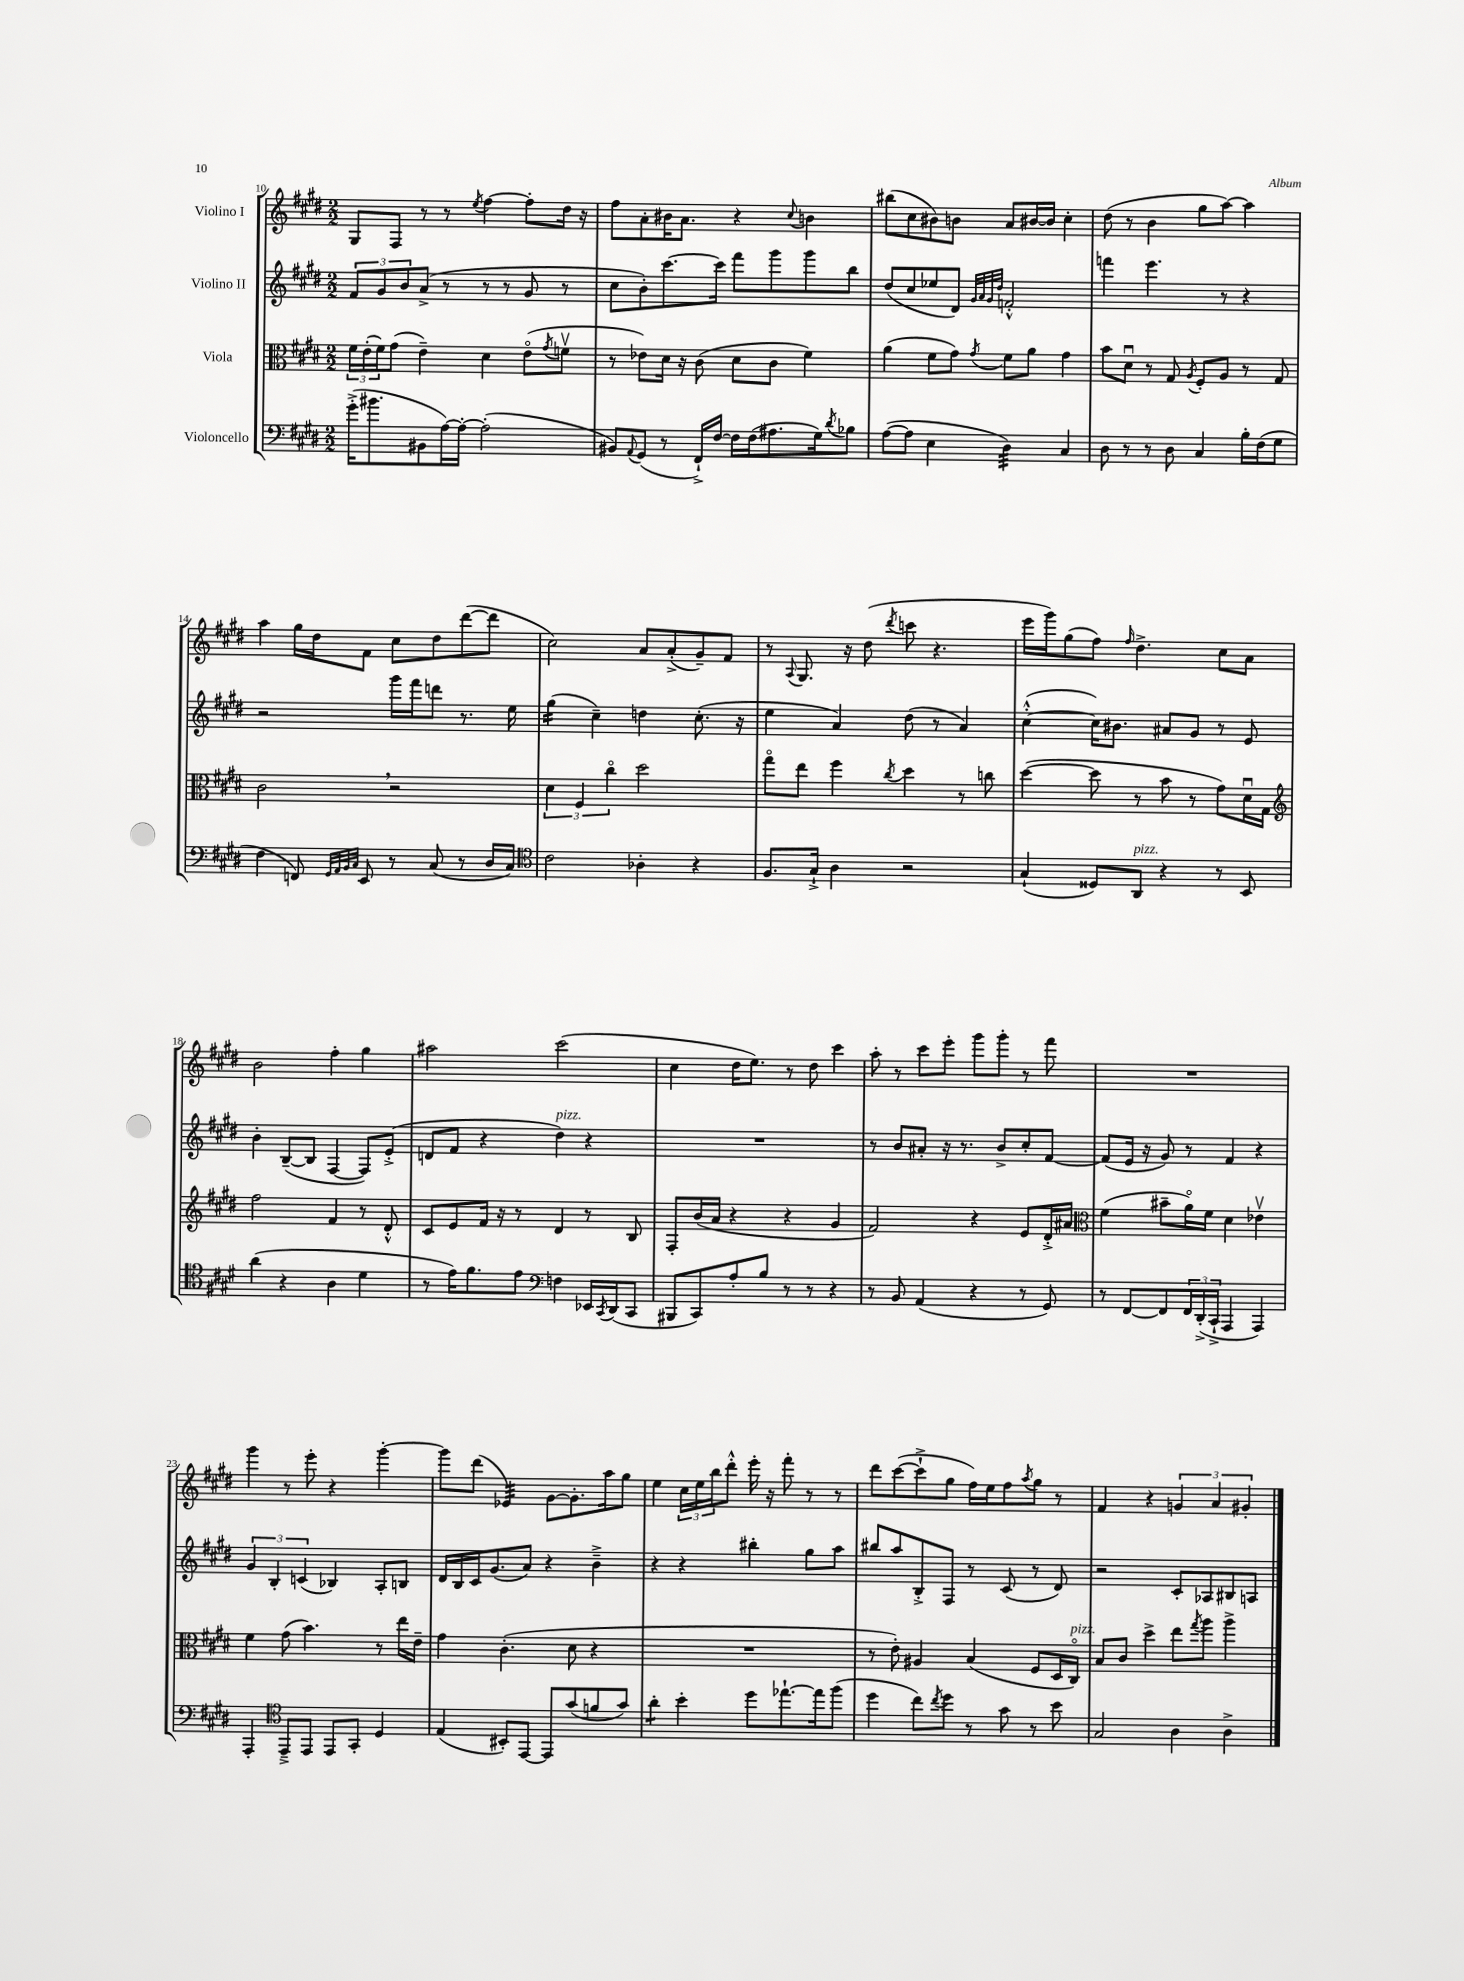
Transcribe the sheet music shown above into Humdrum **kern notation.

**kern	**kern	**kern	**kern
*staff4	*staff3	*staff2	*staff1
*clefF4	*clefC3	*clefG2	*clefG2
*k[f#c#g#d#]	*k[f#c#g#d#]	*k[f#c#g#d#]	*k[f#c#g#d#]
*M2/2	*M2/2	*M2/2	*M2/2
(16g#'^	24f#	12f#	8G#
.	(24e'	.	.
8.b#	.	.	.
.	24f#)	12g#	.
.	(8g#	.	8F#
.	.	12b	.
8BB#	4e~)	(8a^	8r
[16A)	.	8r	8r
16A'_	.	.	.
.	.	.	8qee
(2A']	4d#	8r	[4ff#
.	.	8r	.
.	(8eo	8g#	8ff#']
.	8qg#	.	.
.	8fv	8r	16dd#
.	.	.	16r
=	=	=	=
8BB#)	8r	8cc#	8ff#
8qqAA	.	.	.
(8GG#	8e-)	8b')	8a'
8r	16d#	[8.ccc#	16b#
.	16r	.	8.a
16FF#`^)	(8c#	.	.
[16F#	.	16ccc#]	.
16F#]	8d#	8fff#	4r
(16F#	.	.	.
8.A#	8c#	8ggg#	.
.	.	.	8qqcc#
.	4f#)	8ggg#	4b
16G#)	.	.	.
8qd#	.	.	.
8B-	.	8bb	.
=	=	=	=
([8A	(4a	(8dd#	(8bb#
8A]	.	8cc#	8cc#
4E	8f#	8ee-	8b#)
.	8g#)	8d#)	8b
.	.	32qqg#	.
.	.	32qqa	.
.	.	32qqg#	.
.	8qg#	32qqdd#	.
4D#)	8f#	2f'^^	8a
.	8a	.	[16b#
.	.	.	16b#]
4C#	4g#	.	4cc#'
=	=	=	=
8D#	8b	4fff	(8dd#
8r	8d#u	.	8r
8r	8r	4.eee	4b
8D#	8G#	.	.
.	8qA	.	.
4C#	8F#'	.	8gg#
.	8A	8r	[8aa)
16B'	8r	4r	4aa]
(16F#	.	.	.
8G#	8G#	.	.
=	=	=	=
4F#	2c#	2r	4aa
8FF)	.	.	16gg#
.	.	.	16dd#
32qqGG#	.	.	.
32qqAA	.	.	.
32qqBB	.	.	.
32qqC#	.	.	.
8EE	.	.	8f#
8r	2r	16ggg#	8cc#
.	.	16fff#	.
(8C#	.	8ddd	8dd#
8r	.	8.r	([8ddd#
16D#	.	.	8ddd#]
16C#)	.	16ee	.
=	=	=	=
*clefC4	*	*	*
2c#	6d#	(4gg#	2cc#)
.	6F#	.	.
.	.	4cc#~)	.
.	6cc#o	.	.
4A-'	2dd#	4dd	8a
.	.	.	(8a'^
4r	.	(8.cc#'	8g#~)
.	.	.	8f#
.	.	16r	.
=	=	=	=
8.F#	8gg#o	4ee	8r
.	.	.	8qqA
.	8ee	.	8.G#
16G#`^	.	.	.
4A	4ff#	4a)	.
.	.	.	16r
.	.	.	(8dd#
.	8qcc#	.	8qddd#
2r	4dd#	(8dd#	8ccc
.	.	8r	4.r
.	8r	4a)	.
.	8cc	.	.
=	=	=	=
(4G#`	([4dd#	([4cc#'^^	16eee
.	.	.	16ggg#)
.	.	.	(8gg#
8D##)	8dd#]	16cc#])	8ff#)
.	.	8.b#	.
.	.	.	16qqff#
8AA	8r	.	4.dd#^
4r	8b	8a#	.
.	8r	8g#	.
8r	8g#)	8r	8cc#
8BB	16d#u	8e	8a
.	16G#	.	.
=	=	=	=
*	*clefG2	*	*
(4a	2ff#	4b'	2b
4r	.	([8B~	.
.	.	8B]	.
4A	4f#	[4F#	4ff#'
4d#	8r	8F#])	4gg#
.	8d#'^^	(8e'^	.
=	=	=	=
8r	8c#	8d	2aa#
16e)	8e	8f#	.
8.f#	.	.	.
.	16f#	4r	.
.	16r	.	.
8e	8r	.	.
*clefF4	*	*	*
4F	4d#	4dd#)	(2ccc#
16EE-	8r	4r	.
8qCC#	.	.	.
(16DD#	.	.	.
8CC#	8B	.	.
=	=	=	=
8BBB#	8F#'	1r	4cc#
8CC#)	(16b	.	.
.	16a	.	.
8A'	4r	.	16dd#
.	.	.	8.ee)
8B	.	.	.
8r	4r	.	8r
8r	.	.	8dd#
4r	4g#	.	4ccc#
=	=	=	=
8r	2f#)	8r	8aa'
8BB	.	8b	8r
(4AA	.	8a#'	8ccc#
.	.	16r	8eee'
.	.	8.r	.
4r	4r	.	8ggg#
.	.	8b^	8ggg#'
8r	8e	8cc#'	8r
8GG#)	16d#'^	[8f#	8fff#
.	16a#	.	.
=	=	=	=
*	*clefC3	*	*
8r	(4f#	(8f#]	1r
[8FF#	.	16e	.
.	.	16r	.
8FF#]	8b#~	8g#)	.
24FF#	16ao)	8r	.
(24DD#'^	.	.	.
.	16f#	.	.
24CC#`^	.	.	.
4AAA	4d#	4f#	.
4AAA)	4e-v	4r	.
=	=	=	=
4AAA'	4f#	6g#	4ggg#
.	.	6B'	.
*clefC4	*	*	*
8EE~^	(8g#	.	8r
.	.	(6c	.
8EE	4.b)	.	8eee'
8EE	.	4B-)	4r
8GG#'	.	.	.
4D#	8r	8A'	[4ggg#'
.	16ee	8B	.
.	16e~	.	.
=	=	=	=
(4E	4g#	16d#	8ggg#]
.	.	16B	.
.	.	16c#	(8ddd#
.	.	(8.g#	.
8BB#')	(4.c#'	.	4e-)
[8EE	.	8a)	.
8EE]	.	4r	[8g#
(8g#	8d#	.	8.g#']
8f	4r	4b~^	.
.	.	.	16aa
8g#)	.	.	8gg#
=	=	=	=
4a'	1r	4r	4ee
4b'	.	4r	24cc#
.	.	.	24ee
.	.	.	24bb
.	.	.	8ddd#'^^
8dd#	.	4bb#'	16eee'
.	.	.	16r
[8.ee-`	.	.	8fff#'
.	.	8gg#	8r
16ee-]	.	.	.
(8ff#	.	8aa	8r
=	=	=	=
4dd#	8r	8bb#	8ddd#
.	8e')	8aa	([8ccc#
8cc#)	4A#	8B'^	8ccc#`^]
8qcc#	.	.	.
8dd#	.	8F#	8gg#
8r	(4B	8r	16ff#)
.	.	.	16ee
8g#	.	(8c#	8ff#
.	.	.	8qaa
8r	8F#	8r	8gg#
8b	16D#	8d#)	8r
.	16C#o)	.	.
=	=	=	=
2G#	8B	2r	4f#
.	8c#	.	.
.	4dd#^	.	4r
4A	8ee	8c#'	6g
.	8qgg#	.	.
.	8aa	8A-	.
.	.	.	6a
4A^	4aa^	8B#	.
.	.	.	6g#'
.	.	8A	.
==	==	==	==
*-	*-	*-	*-
